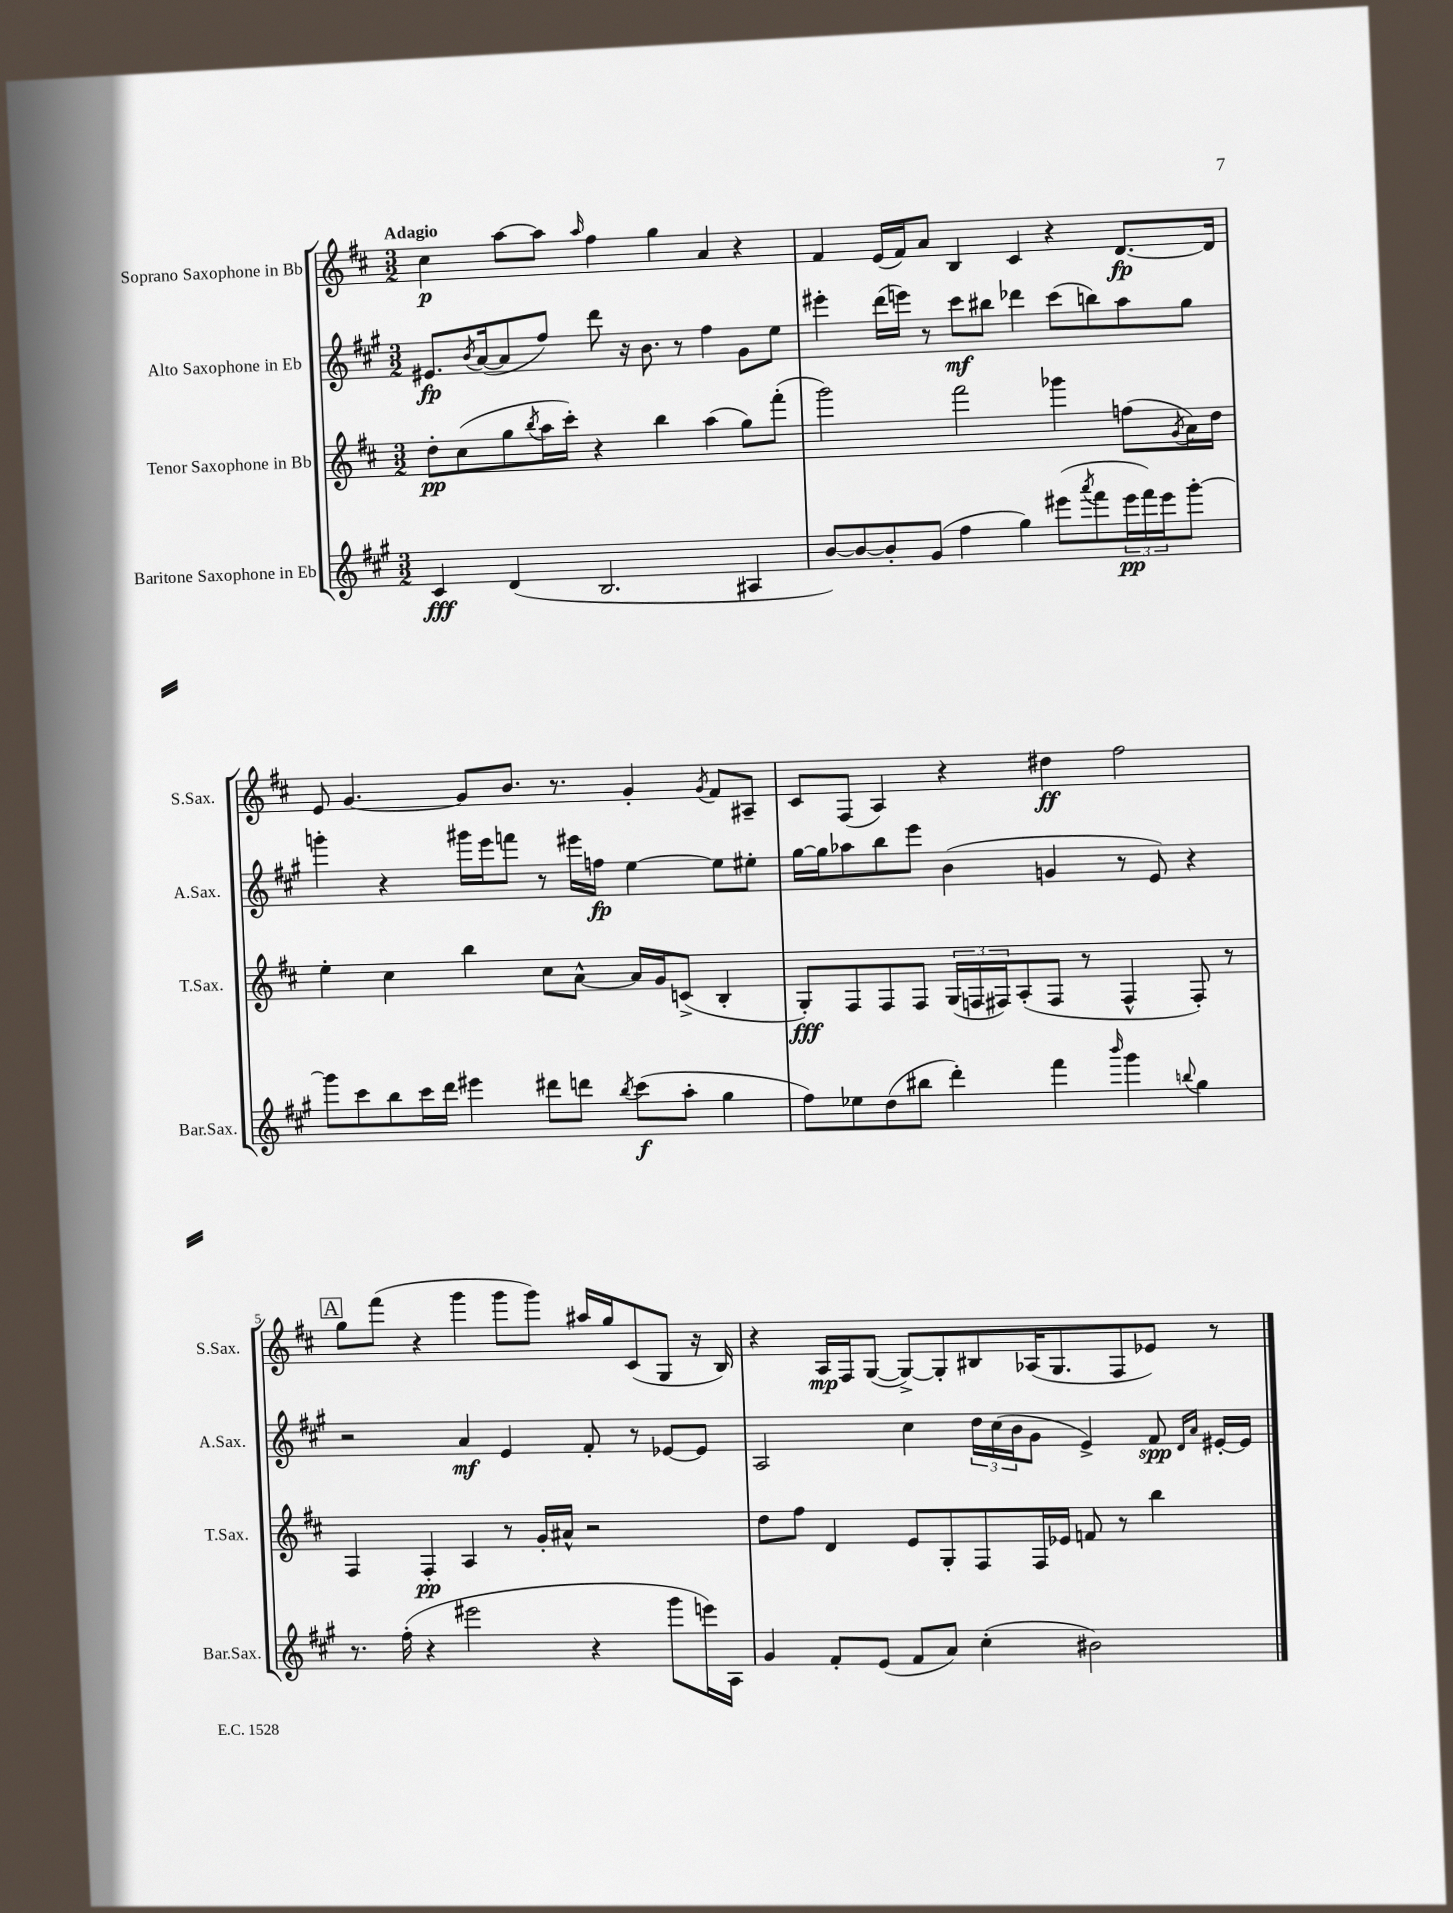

**kern	**kern	**kern	**kern
*staff4	*staff3	*staff2	*staff1
*clefG2	*clefG2	*clefG2	*clefG2
*k[f#c#g#]	*k[f#c#]	*k[f#c#g#]	*k[f#c#]
*M3/2	*M3/2	*M3/2	*M3/2
4c#	8dd'	8.e#	4cc#
.	(8cc#	.	.
.	.	8qb	.
.	.	([16a	.
(4d	8gg	8a]	[8aa
.	8qbb	.	.
.	16aa	8ff#)	8aa]
.	16ccc#')	.	.
.	.	.	16qqaa
2.B	4r	8ddd	4ff#
.	.	16r	.
.	.	8.b	.
.	4bb	.	4gg
.	.	8r	.
.	(4aa	4ff#	4a
4A#	8gg)	8g#	4r
.	(8fff#'	8ee	.
=	=	=	=
[8b)	2ggg)	4eee#'	4f#
8b_	.	.	.
8b']	.	(16ddd	(16e
.	.	16eee)	16f#)
(8g#	.	8r	8a
4ff#	2fff#	8ccc#	4B
.	.	8bb#	.
4gg#)	.	4ddd-	4c#
(8eee#	4ggg-	(8ccc#	4r
8qaaa	.	.	.
8fff#	.	8bb)	.
24eee#	(8ff	8aa	[8.d
24fff#)	.	.	.
24eee#	.	.	.
.	8qg	.	.
[8ggg#'	16a)	8gg#	.
.	16dd	.	16d]
=	=	=	=
8ggg#]	4ee'	4ggg'	8e
8ccc#	.	.	[4.g
8bb	4cc#	4r	.
16ccc#	.	.	.
16ddd	.	.	.
4eee#	4bb	16ggg#	8g]
.	.	16eee	.
.	.	8fff	8.b
8ddd#	8cc#	8r	.
.	.	.	8.r
8ddd	[8a^^	16eee#	.
.	.	16ff	.
8qbb	.	.	.
(8ccc#	16a]	[4ee	4g'
.	16g	.	.
8aa'	(8c^	.	.
.	.	.	8qg
4gg#	4B'	8ee]	8f#
.	.	8ee#'	8A#~
=	=	=	=
8ff#)	8G')	[16gg#	8c#
.	.	16gg#]	.
8ee-	8F#	8aa-	(8F#
(8dd	8F#	8bb	4A)
8bb#	8F#	8eee	.
4ddd')	(24G	(4b	4r
.	24F	.	.
.	24F#)	.	.
.	(8A'	.	.
4fff#	8F#	4g	4dd#
.	8r	.	.
16qqbbb	.	.	.
4ggg#	4F#^^	8r	2ff#
.	.	8e)	.
8qqbb	.	.	.
4gg#	8F#')	4r	.
.	8r	.	.
=	=	=	=
8.r	4F#	2r	8gg
.	.	.	(8fff#
(16ff#'	.	.	.
4r	4F#'	.	4r
2eee#	4A	4a	4ggg
.	8r	4e	8ggg
.	16g'	.	8ggg)
.	16a#^^	.	.
4r	2r	8f#'	16aa#
.	.	.	16gg
.	.	8r	(8c#
8ggg#	.	[8e-	8G
16eee)	.	8e-]	16r
16A	.	.	16B)
=	=	=	=
4g#	8dd	2A	4r
.	8ff#	.	.
8f#'	4d	.	16A
.	.	.	16F#
(8e	.	.	([8G
8f#	8e	4cc#	8G^_)
8a)	8G'	.	8G']
(4cc#'	8F#	24dd	8B#
.	.	(24cc#	.
.	.	24b	.
.	16F#	8g#	(16A-
.	16e-	.	8.G
2b#)	8f	4e^)	.
.	8r	.	8F#
.	4bb	8f#	8e-)
.	.	16qqd	.
.	.	16qqa	.
.	.	[16e#'	8r
.	.	16e#]	.
==	==	==	==
*-	*-	*-	*-
